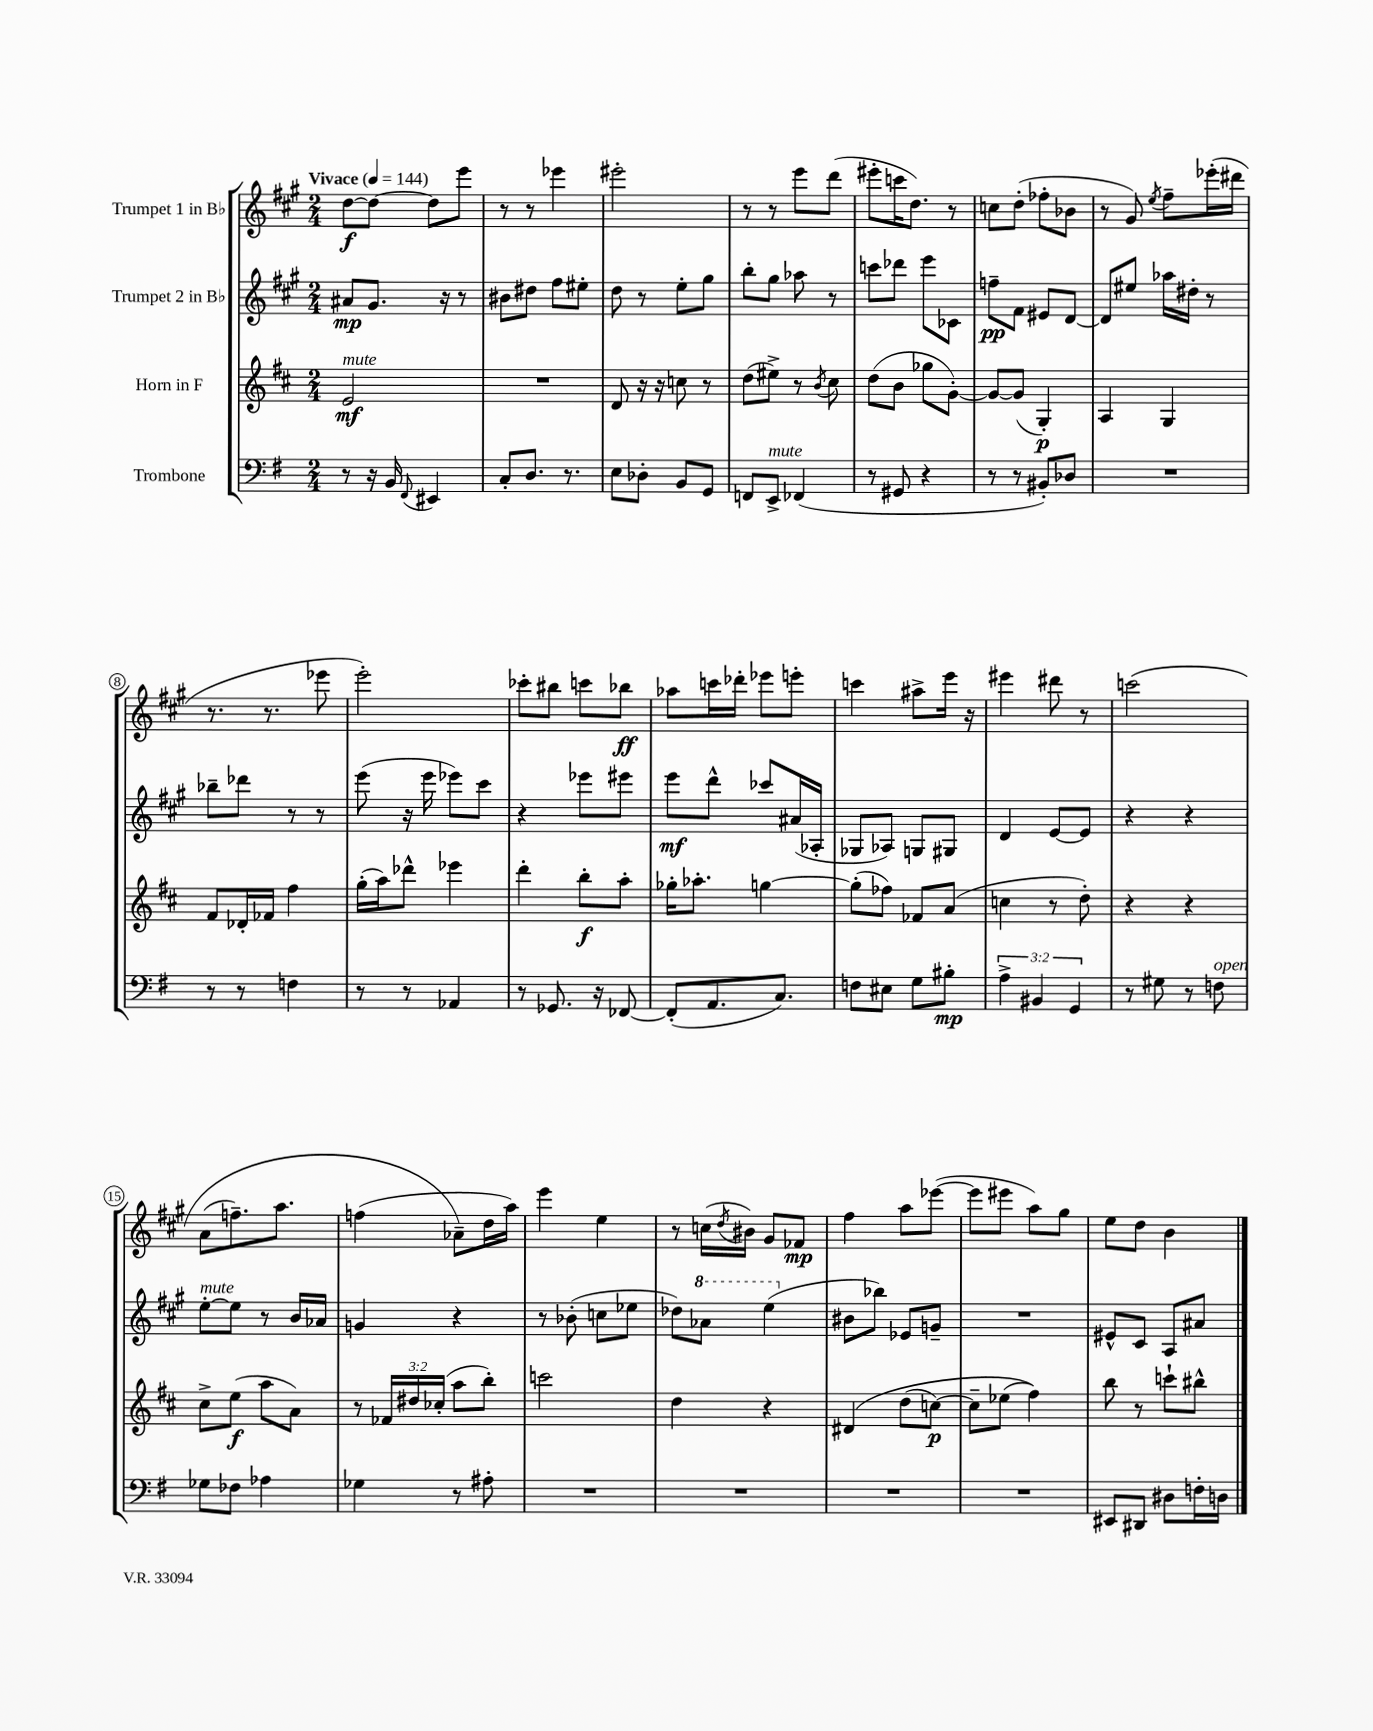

**kern	**kern	**kern	**kern
*staff4	*staff3	*staff2	*staff1
*clefF4	*clefG2	*clefG2	*clefG2
*k[f#]	*k[f#c#]	*k[f#c#g#]	*k[f#c#g#]
*M2/4	*M2/4	*M2/4	*M2/4
*MM144	*MM144	*MM144	*MM144
8r	2e/	8a#/L	[8dd\L
16r	.	8.g#/J	8dd\_J
16BB/	.	.	.
8qqFF#/	.	.	.
4EE#/	.	.	8dd\]L
.	.	16r	.
.	.	8r	8eee\J
=	=	=	=
8C'/L	2r	8b#\L	8r
8.D/J	.	8dd#\J	8r
.	.	8ff#\L	4eee-\
8.r	.	.	.
.	.	8ee#'\J	.
=	=	=	=
8E\L	8d/	8dd\	2eee#'\
8D-'\J	16r	8r	.
.	16r	.	.
8BB/L	8cc\	8ee'\L	.
8GG/J	8r	8gg#\J	.
=	=	=	=
8FF/L	(8dd\L	8bb'\L	8r
8EE^/J	8ee#^\J)	8gg#\J	8r
(4FF-/	8r	8aa-\	8eee\L
.	8qb/	.	.
.	8cc#\	8r	(8ddd\J
=	=	=	=
8r	(8dd\L	8ccc\L	8eee#'\L
8GG#/	8b\J	8ddd-\J	16ccc\K
.	.	.	8.dd\J)
4r	8gg-\L	8eee\L	.
.	[8g'\J)	8c-\J	8r
=	=	=	=
8r	8g/_L	8ff~\L	8cc\L
8r	(8g/]J	8f#\J	(8dd'\J
8BB#'/L)	4G'/)	8e#/L	8ff-'\L
8D-/J	.	[8d/J	8b-\J
=	=	=	=
2r	4A/	8d/]L	8r
.	.	8ee#/J	8g#/)
.	.	.	8qee/
.	4G/	16aa-\LL	8ff#~\L
.	.	16dd#'\JJ	.
.	.	8r	(16eee-'\L
.	.	.	16ddd#\JJ
=	=	=	=
8r	8f#/L	8bb-~\L	8.r
8r	16d-'/L	8ddd-\J	.
.	16f-/JJ	.	8.r
4F\	4ff#\	8r	.
.	.	8r	8eee-\
=	=	=	=
8r	(16gg'\LL	(8eee\	2eee'\)
.	16aa\J)	.	.
8r	8ddd-^^\J	16r	.
.	.	16eee\	.
4AA-/	4eee-\	8eee-\L)	.
.	.	8ccc#\J	.
=	=	=	=
8r	4ddd'\	4r	8ccc-'\L
8.GG-/	.	.	8bb#\J
.	8bb'\L	8eee-\L	8ccc\L
16r	.	.	.
[8FF-/	8aa'\J	8eee#\J	8bb-\J
=	=	=	=
(8FF-'/]L	16gg-'\LK	8eee\L	8aa-\L
.	8.aa-'\J	.	.
8.AA/	.	8ddd^^\J	16ccc\L
.	.	.	16ddd-'\JJ
.	[4gg\	8ccc-/L	8eee-\L
8.C/J)	.	.	.
.	.	(16a#/L	8eee'\J
.	.	16A-'/JJ	.
=	=	=	=
8F\L	(8gg'\]L	8G-/L	4ccc\
8E#\J	8ff-\J)	8A-/J)	.
8G\L	8f-/L	8G/L	8aa#^\L
8B#'\J	(8a/J	8G#/J	16eee\Jk
.	.	.	16r
=	=	=	=
6A^\	4cc\	4d/	4eee#\
6BB#/	.	.	.
.	8r	[8e/L	8ddd#\
6GG/	.	.	.
.	8dd'\)	8e/]J	8r
=	=	=	=
8r	4r	4r	&(2ccc\
8G#\	.	.	.
8r	4r	4r	.
8F\	.	.	.
=	=	=	=
8G-\L	8cc#^\L	[8ee'\L	(8a\L
8F-\J	(8ee\J	8ee\]J	8.ff~\)
4A-\	8aa\L	8r	.
.	.	.	8.aa\J
.	8a\J)	16b/LL	.
.	.	16a-/JJ	.
=	=	=	=
4G-\	8r	4g/	(4ff\
.	24f-/LL	.	.
.	24dd#/	.	.
.	(24cc-'/JJ	.	.
8r	8aa\L	4r	8a-~\L&)
8A#'\	8bb'\J)	.	16dd\L
.	.	.	16aa\JJ)
=	=	=	=
2r	2ccc\	8r	4eee\
.	.	(8b-'\	.
.	.	8cc\L	4ee\
.	.	8ee-\J	.
=	=	=	=
2r	4dd\	8dd-\L)	8r
.	.	8aa-\J	(16cc\LL
.	.	.	8qdd/
.	.	.	16b#\JJ)
.	4r	(4eee\	8g#/L
.	.	.	8f-/J
=	=	=	=
2r	&(4d#/	8b#\L	4ff#\
.	.	8bb-\J)	.
.	(8dd\L	8e-/L	8aa\L
.	[8cc\J)	8g~/J	([8eee-\J
=	=	=	=
2r	8cc~\]L	2r	8eee-\]L
.	(8ee-\J	.	8eee#\J
.	4ff#\)&)	.	8aa\L)
.	.	.	8gg#\J
=	=	=	=
8EE#/L	8bb\	8e#^^/L	8ee\L
8DD#/J	8r	8c#/J	8dd\J
8D#\L	8ccc`\L	8A/L	4b\
16F'\L	8bb#^^\J	8a#/J	.
16D\JJ	.	.	.
==	==	==	==
*-	*-	*-	*-
